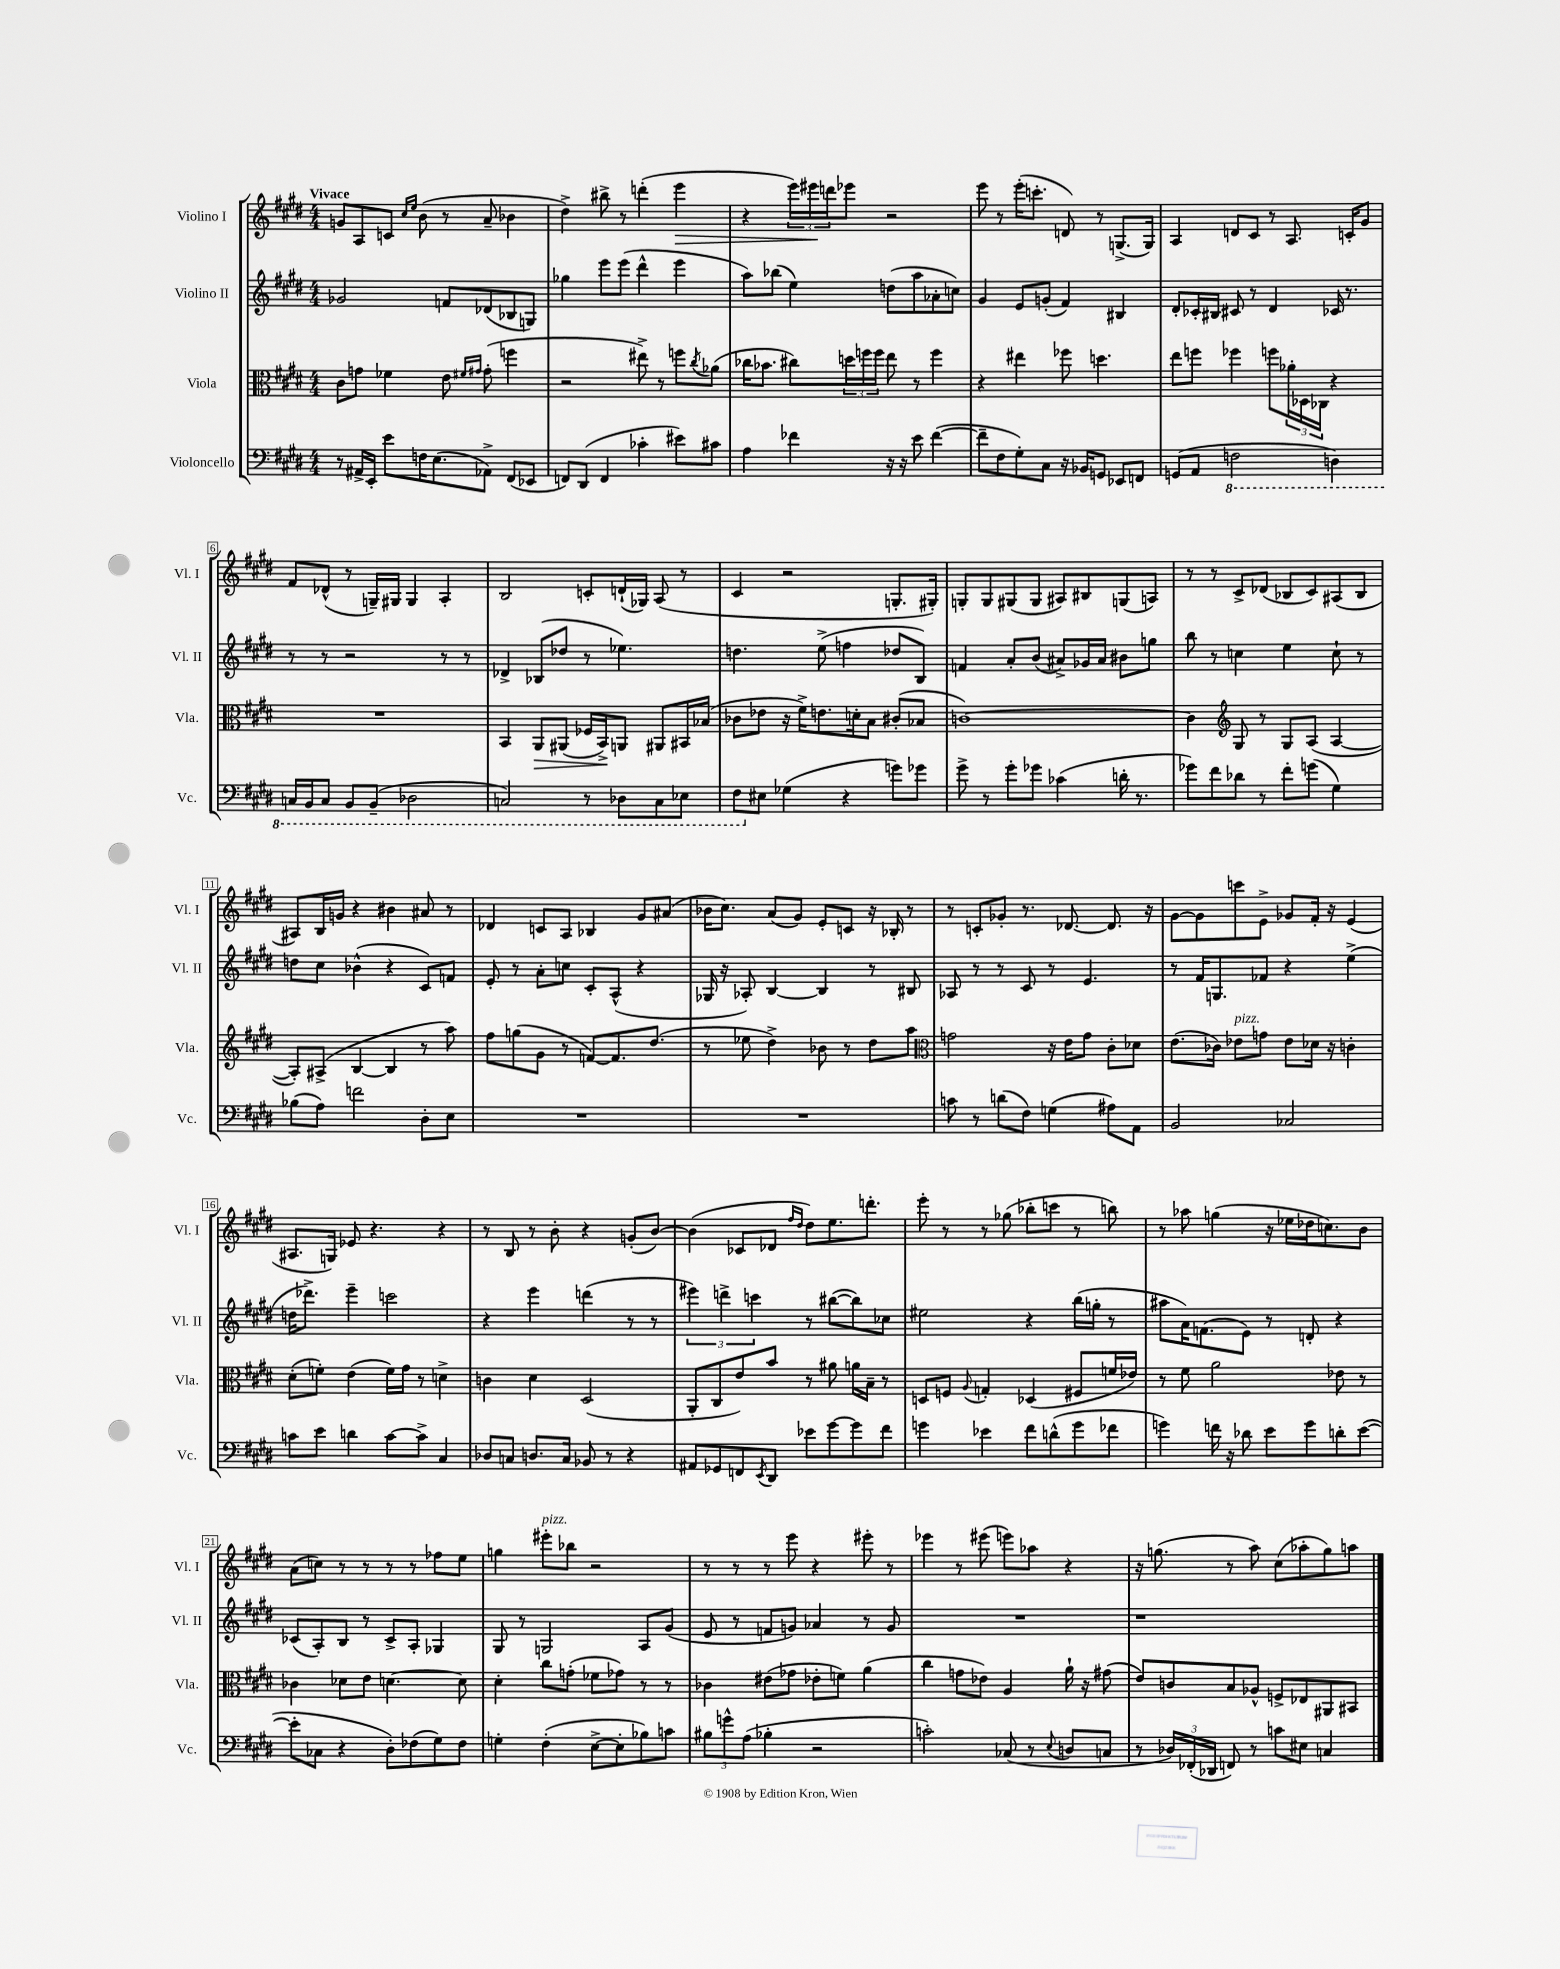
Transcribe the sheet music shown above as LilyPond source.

<<
\new StaffGroup <<
\new Staff = "s0" \with { instrumentName = "Violino I" shortInstrumentName = "Vl. I" } {
    \clef treble \key e \major \numericTimeSignature \time 4/4 \tempo "Vivace"
    g'8 a8 c'8 \grace { cis''16 e''16 } b'8( r8 a'8-- bes'4 |
    dis''4->) bis''8-> r8 d'''4-.( e'''4\> |
    r4 \tuplet 3/2 { e'''16) eis'''16\! d'''16 } ees'''8 r2 |
    e'''8 r8 e'''16-.( c'''8.-. d'8) r8 g8.->( g16) |
    a4 d'8 cis'8 r8 a8. c'16-. gis'8 |
    fis'8 des'8-^( r8 g16--) gis16 gis4 a4-. |
    b2 c'8-. d'16-!( ges16) a8( r8 |
    cis'4 r2 g8.-. gis16-.) |
    g8-. g8 gis8( gis8 ais8) bis8 g8( a8) |
    r8 r8 cis'8-> des'8( bes8 cis'8) ais8( bes8 |
    ais8) b16 g'16 r4 bis'4 ais'8 r8 |
    des'4 c'8 a8 bes4 gis'8 ais'8( |
    bes'16 cis''8.) a'8( gis'8) e'8-. c'8 r16 bes16-. r8 |
    r8 c'8-. ges'8-. r8. des'8.~ des'8. r16 |
    gis'8~ gis'8 c'''8 e'8-> ges'8 fis'16-. r16 e'4( |
    ais8. g16) ees'8 r4. r4 |
    r8 b8 r8 b'8-. r4 g'8-.( b'8~) |
    b'4( ces'8 des'8 \grace { fis''16 dis''16 } dis''8) e''8. d'''8.-. |
    e'''8-. r8 r8 ges''8( bes''8-. c'''8 r8 b''8) |
    r8 aes''8 g''4( r16 ees''16 des''16 c''8.) b'8 |
    a'8( c''8) r8 r8 r8 r8 fes''8 e''8 |
    g''4 eis'''8-.^\markup { \italic "pizz." } bes''8 r2 |
    r8 r8 r8 e'''8 r4 eis'''8-. r8 |
    ees'''4 r8 eis'''8( e'''8) aes''8 r4 |
    r16 g''8.( r8 a''8) cis''8( aes''8-. g''8) a''8 \bar "|." |
}
\new Staff = "s1" \with { instrumentName = "Violino II" shortInstrumentName = "Vl. II" } {
    \clef treble \key e \major \numericTimeSignature \time 4/4
    ges'2 f'8 des'8( bes8 g8) |
    ges''4 e'''8 e'''8( dis'''4-^ e'''4 |
    a''8) bes''8( e''4) d''8( a''8 aes'8-. c''8) |
    gis'4 e'8 g'8-.( fis'4) bis4 |
    dis'8-. ces'16-. bis16 cis'8 r8 dis'4 ces'16 r8. |
    r8 r8 r2 r8 r8 |
    des'4-> bes8( des''8 r8 ees''4.) |
    d''4. e''8->( f''4 des''8 b8) |
    f'4 a'8-. b'8( ais'8->) ges'16 ais'16 bis'8 g''8 |
    b''8 r8 c''4 e''4 c''8-! r8 |
    d''8 cis''8 bes'4-^( r4 cis'8) f'8 |
    e'8-. r8 a'8-. c''8 cis'8-. a8-^( r4 |
    ges16 r16 aes8-.) b4~ b4 r8 bis8 |
    aes8 r8 r8 cis'8 r8 e'4. |
    r8 fis'16 g8. fes'8 r4 e''4->( |
    d''16 des'''8.->) e'''4-- c'''2 |
    r4 e'''4 d'''4( r8 r8 |
    \tuplet 3/2 { eis'''4) d'''4-> c'''4 } r8 bis''8~( bis''8) ces''8 |
    eis''2 r4 b''16( g''16-. r8 |
    ais''8 a'16) f'8.( e'8) r8 d'8-. r4 |
    ces'8( a8-.) b8 r8 ces'8-> a8-. ges4 |
    gis8 r8 g2 a8 gis'8( |
    e'8 r8 f'8 g'8) aes'4 r8 g'8 |
    R1 |
    r1 \bar "|." |
}
\new Staff = "s2" \with { instrumentName = "Viola" shortInstrumentName = "Vla." } {
    \clef alto \key e \major \numericTimeSignature \time 4/4
    cis'8 g'8 fes'4 e'8 \grace { fis'16 gis'16 } gis'8-.( f''4 |
    r2 eis''8->) r8 f''8 \acciaccatura { cis''8 } aes'8( |
    ces''16 bes'8. cis''8) \tuplet 3/2 { d''16 f''16 f''16 } e''8 r8 f''4 |
    r4 eis''4 fes''8 d''4. |
    e''8 f''8 fes''4 f''8 \tuplet 3/2 { aes'16-. des16 ces16 } r4 |
    R1 |
    b,4 a,8\> ais,8( fes16 b,16->\!) a,8 ais,8 bis,16 bes16( |
    ces'8 ees'8 r16 fis'16->) e'8. d'16-. b8 cis'8-.( bes8 |
    c'1~) |
    c'4 \clef treble gis8 r8 gis8 a8( a4~ |
    a8-.) ais8->( b4~ b4 r8 a''8) |
    fis''8 g''8( gis'8 r8 f'8~) f'8. dis''8.( |
    r8 ees''8 dis''4->) bes'8 r8 dis''8 a''8 |
    \clef alto g'2 r16 e'16 g'8 cis'8-. des'8 |
    e'8.( ces'16) ees'8^\markup { \italic "pizz." } g'8 ees'8 des'16 r16 c'4-. |
    dis'8-.( f'8-.) e'4( f'16) gis'16 r8 d'4-> |
    c'4 dis'4 dis2( |
    a,8-. cis8 e'8) b'8 r8 ais'8 a'16 b16-- r8 |
    d8 f8 \appoggiatura { a8 } g4-. des4( fis8 f'16 ees'16) |
    r8 fis'8 a'2 ees'8 r8 |
    ces'4 des'8 e'8 d'4.~ d'8 |
    dis'4-. cis''8 g'8-.( fes'8 ges'8) r8 r8 |
    ces'4 eis'8( ges'8 ees'8-. f'8) a'4( |
    cis''4 g'8 ees'8) a4 a'16-! r16 gis'8( |
    e'8) c'8 b8 aes8-^ f8-> ees8 ais,8 bis,8 \bar "|." |
}
\new Staff = "s3" \with { instrumentName = "Violoncello" shortInstrumentName = "Vc." } {
    \clef bass \key e \major \numericTimeSignature \time 4/4
    r8 ais,16-> e,16-. e'8 f16 e8.( aes,8->) fis,8( ees,8 |
    f,8) dis,8( f,4 ces'4-. eis'8) cis'8 |
    a4 fes'4 r16 r16 e'8 fes'4~( |
    fes'8-- fis8 gis8-.) cis8 r16 bes,16 g,8 ees,8 f,8 |
    g,8( a,8 \ottava #-1 f,2 d,4) |
    c,16 b,,16 c,8 b,,8 b,,8--( des,2 |
    c,2) r8 des,8 c,8 ees,8 |
    fis,8 \ottava #0 eis8 ges4( r4 g'8) ges'8 |
    gis'8-> r8 gis'8-. ges'8 ces'4( d'16-. r8. |
    ges'8) fis'8 des'8 r8 fis'8-. g'8( gis4) |
    bes8( a8) f'2 dis8-. e8 |
    R1 |
    R1 |
    c'8 r8 d'8( fis8) g4( ais8) a,8 |
    b,2 ces2 |
    c'8 e'8 d'4 c'8~ c'8-> cis4 |
    des8 c8 d8. c16 bes,8 r8 r4 |
    ais,8 ges,8 f,8 \acciaccatura { e,8 } dis,8 ees'8 gis'8~ gis'8 fis'8 |
    g'4 ees'4 fis'8 d'8-^( g'8 fes'8 |
    g'4) f'16 r16 des'8 e'8 g'8 d'8-. e'8~( |
    e'8-. ces8 r4 dis8-.) fes8( gis8) fes8 |
    g4-. fis4-.( e8~-> e8-. bes8) c'8 |
    \tuplet 3/2 { bis8 g'8-^ a8( } bes4-. r2 |
    c'2-.) ces8( r8 \appoggiatura { e8 } d8 c8 |
    r8 \tuplet 3/2 { des16) fes,16-.( des,16 } f,8) r8 c'8 eis8 c4 \bar "|." |
}
>>
>>
\layout { \context { \Score \override BarNumber.stencil = #(make-stencil-boxer 0.1 0.3 ly:text-interface::print) } }
